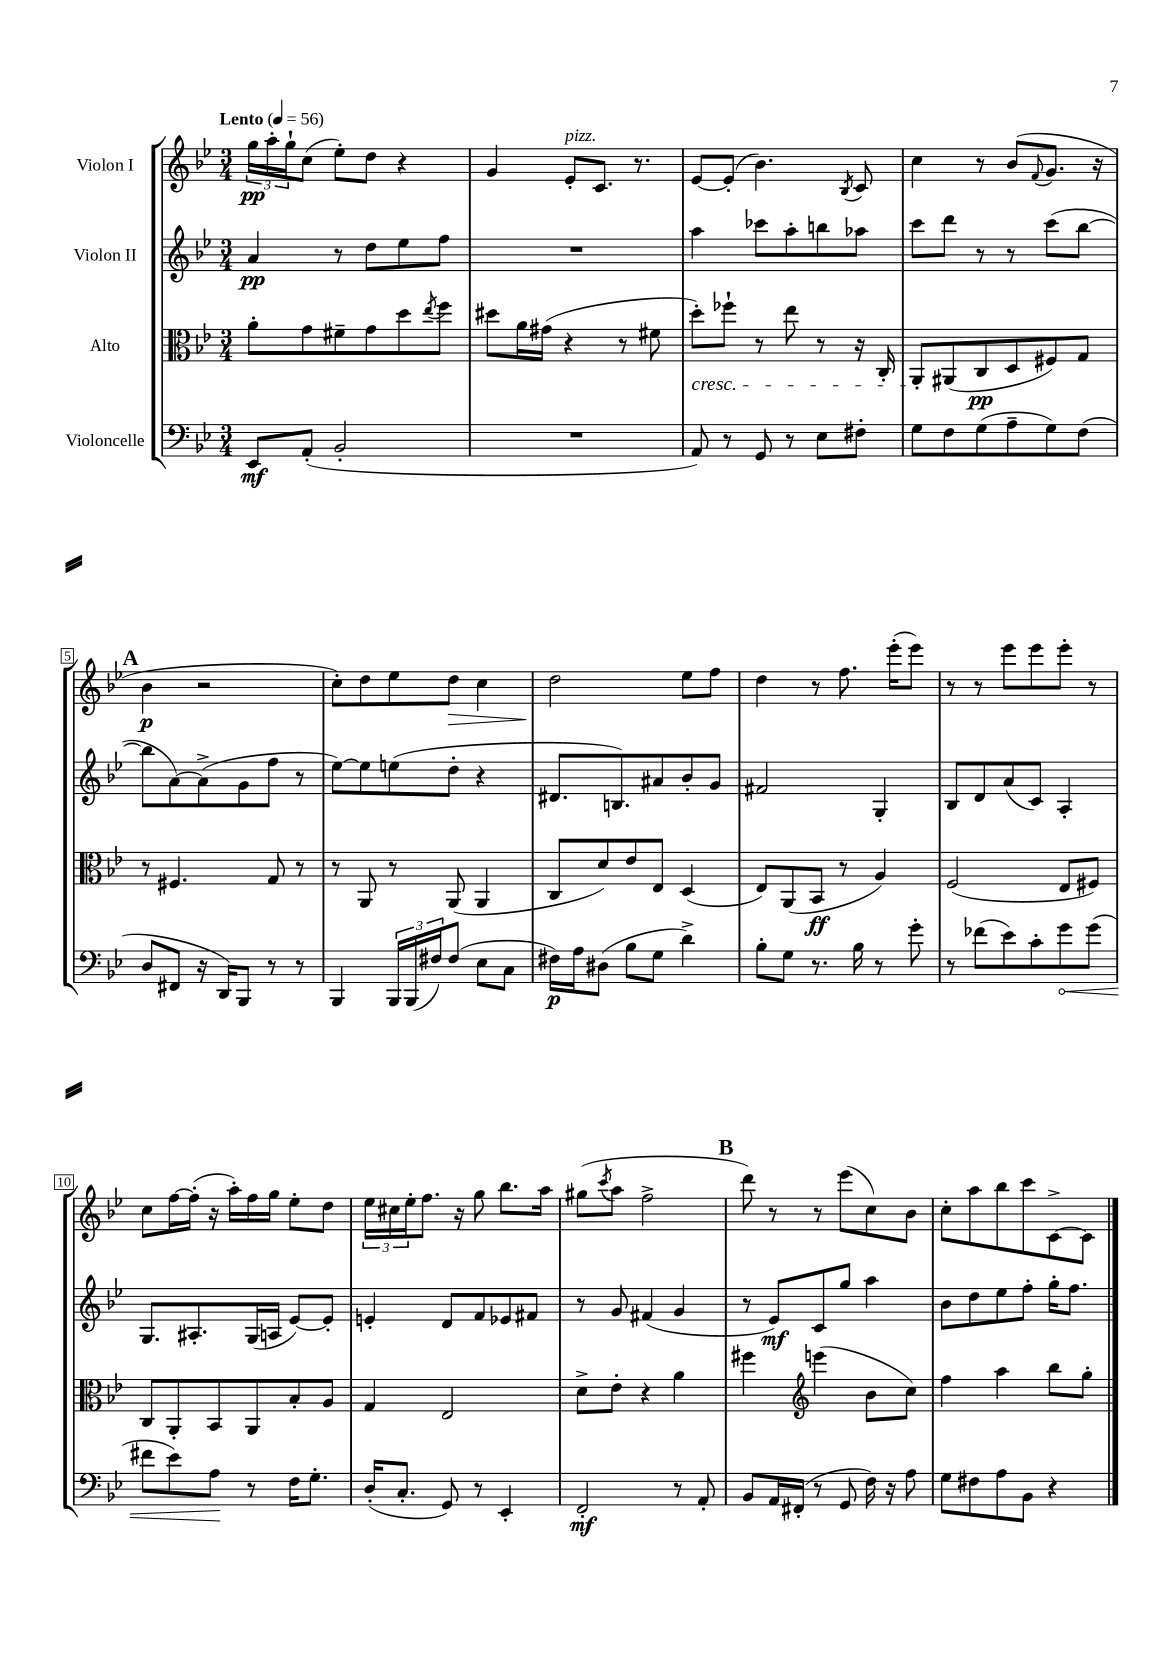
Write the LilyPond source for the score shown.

<<
\new StaffGroup <<
\new Staff = "s0" \with { instrumentName = "Violon I" } {
    \clef treble \key bes \major \numericTimeSignature \time 3/4 \tempo "Lento" 4 = 56
    \tuplet 3/2 { g''16\pp a''16-. g''16-! } c''8( ees''8-.) d''8 r4 |
    g'4 ees'8-.^\markup { \italic "pizz." } c'8. r8. |
    ees'8~ ees'8-.( bes'4.) \acciaccatura { bes8 } c'8 |
    c''4 r8 bes'8( \appoggiatura { f'8 } g'8. r16 |
    \mark \markup { \bold "A" } bes'4\p r2 |
    c''8-.) d''8 ees''8 d''8\> c''4 |
    d''2\! ees''8 f''8 |
    d''4 r8 f''8. ees'''16-.( ees'''8) |
    r8 r8 ees'''8 ees'''8 ees'''8-. r8 |
    c''8 f''16~ f''16-.( r16 a''16-.) f''16 g''16 ees''8-. d''8 |
    \tuplet 3/2 { ees''16 cis''16 ees''16-. } f''8. r16 g''8 bes''8. a''16 |
    gis''8( \acciaccatura { c'''8 } a''8 f''2-> |
    \mark \markup { \bold "B" } d'''8) r8 r8 ees'''8( c''8) bes'8 |
    c''8-. a''8 bes''8 c'''8 c'8~-> c'8 \bar "|." |
}
\new Staff = "s1" \with { instrumentName = "Violon II" } {
    \clef treble \key bes \major \numericTimeSignature \time 3/4
    a'4\pp r8 d''8 ees''8 f''8 |
    R2. |
    a''4 ces'''8 a''8-. b''8 aes''8 |
    c'''8 d'''8 r8 r8 c'''8( bes''8~ |
    \mark \markup { \bold "A" } bes''8 a'8~) a'8->( g'8 f''8 r8 |
    ees''8~) ees''8 e''8( d''8-. r4 |
    dis'8. b8.) ais'8 bes'8-. g'8 |
    fis'2 g4-. |
    bes8 d'8 a'8( c'8) a4-. |
    g8. ais8.-. g16( a16 ees'8~) ees'8-. |
    e'4-. d'8 f'8 ees'8 fis'8 |
    r8 g'8 fis'4( g'4 |
    \mark \markup { \bold "B" } r8 ees'8\mf) c'8 g''8 a''4 |
    bes'8 d''8 ees''8 f''8-. g''16-. f''8. \bar "|." |
}
\new Staff = "s2" \with { instrumentName = "Alto" } {
    \clef alto \key bes \major \numericTimeSignature \time 3/4
    a'8-. g'8 fis'8-- g'8 d''8 \acciaccatura { ees''8 } f''8 |
    dis''8 a'16 gis'16( r4 r8 fis'8 |
    d''8-.\cresc) fes''8-! r8 ees''8 r8 r16 c16-. |
    a,8-.\! ais,8( c8\pp d8 fis8) g8 |
    \mark \markup { \bold "A" } r8 fis4. g8 r8 |
    r8 a,8 r8 a,8( a,4 |
    c8 d'8) ees'8 ees8 d4( |
    ees8) a,8( bes,8\ff r8 a4) |
    f2( ees8 fis8) |
    c8 a,8-. bes,8 a,8 bes8-. a8 |
    g4 ees2 |
    d'8-> ees'8-. r4 a'4 |
    \mark \markup { \bold "B" } fis''4 \clef treble e'''4( bes'8 c''8) |
    f''4 a''4 bes''8 g''8-. \bar "|." |
}
\new Staff = "s3" \with { instrumentName = "Violoncelle" } {
    \clef bass \key bes \major \numericTimeSignature \time 3/4
    ees,8\mf a,8-.( bes,2-. |
    R2. |
    a,8) r8 g,8 r8 ees8 fis8-. |
    g8 f8 g8( a8-- g8) f8( |
    \mark \markup { \bold "A" } d8 fis,8 r16 d,16) bes,,8 r8 r8 |
    bes,,4 \tuplet 3/2 { bes,,16 bes,,16( fis16) } fis8( ees8 c8 |
    fis16\p) a16 dis8( bes8 g8 d'4->) |
    bes8-. g8 r8. bes16 r8 g'8-. |
    r8 fes'8( ees'8) c'8-. \once \override Hairpin.circled-tip = ##t g'8\< g'8( |
    fis'8 ees'8) a8\! r8 f16 g8.-. |
    d16-.( c8.-. g,8) r8 ees,4-. |
    f,2-.\mf r8 a,8-. |
    \mark \markup { \bold "B" } bes,8 a,16 fis,16-.( r8 g,8 f16) r16 a8 |
    g8 fis8 a8 bes,8 r4 \bar "|." |
}
>>
>>
\layout { \context { \Score \override BarNumber.stencil = #(make-stencil-boxer 0.1 0.3 ly:text-interface::print) } }
